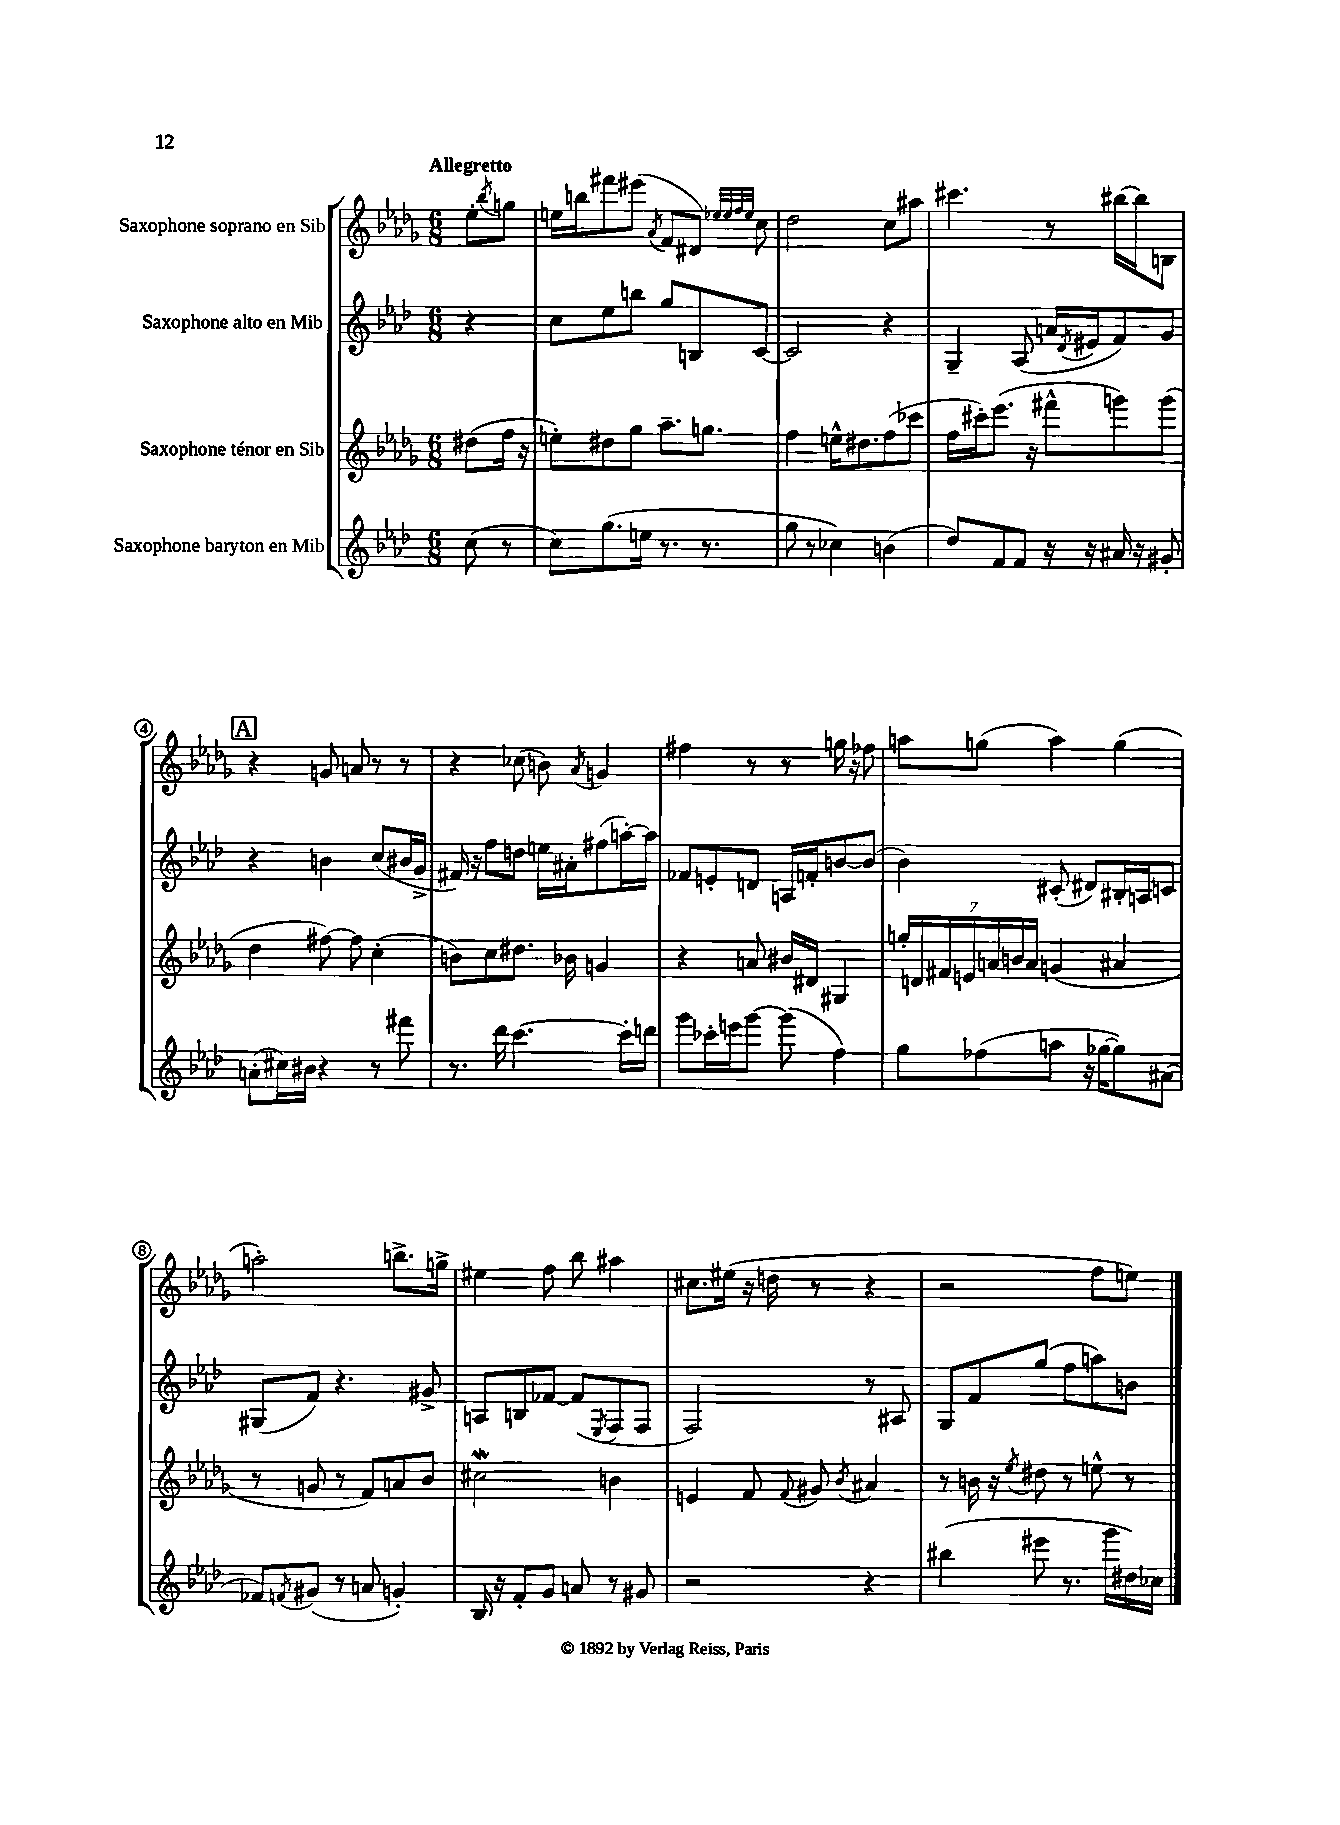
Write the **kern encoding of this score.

**kern	**kern	**kern	**kern
*part4	*part3	*part2	*part1
*staff4	*staff3	*staff2	*staff1
*I"Saxophone baryton en Mib	*I"Saxophone ténor en Sib	*I"Saxophone alto en Mib	*I"Saxophone soprano en Sib
*clefG2	*clefG2	*clefG2	*clefG2
*k[b-e-a-d-]	*k[b-e-a-d-g-]	*k[b-e-a-d-]	*k[b-e-a-d-g-]
*M6/8	*M6/8	*M6/8	*M6/8
=	=	=	=
!	!	!	!LO:TX:a:B:t=Allegretto
(8cc\	(8dd#X\L	4r	8ee-'\L
.	.	.	8qbb-/
8r	16ff\Jk	.	8ggn\J
.	16r	.	.
=1	=1	=1	=1
8cc\L)	8een'\L)	8cc\L	16een\LL
.	.	.	16bbn\J
(8.gg\	8dd#X\	8ee-\	8fff#X\
.	8gg-\J	8bbn\J	(8eee#X\J
16een\Jk	.	.	.
.	.	.	8qa-/
8.r	8.aa-~\L	8gg/L	8f/L
.	.	8Bn/	8d#X/J)
8.r	8.ggn\J	.	.
.	.	.	32qqee-X/LLL
.	.	.	32qqee-/
.	.	.	32qqff/
.	.	.	32qqee-/JJJ
.	.	[8c/J	8cc\
=2	=2	=2	=2
8gg\	4ff\	2c/]	2dd-\
8r	.	.	.
4cc-X\)	16een^^\KL	.	.
.	8.dd#X\	.	.
(4bn\	(8ff\	4r	8cc\L
.	8ccc-X\J	.	8aa#X\J
=3	=3	=3	=3
8dd-/L)	16ff\LL	4G~/	4.ccc#X\
.	16ccc#X'\J)	.	.
8f/	(8.eee-\J	.	.
8f/J	.	(8A-/	.
.	16r	.	.
16r	8fff#X^^\L	16an/LL	8r
.	.	8qd-/	.
16r	.	16e#X/J	.
16a#X/	8gggn\)	8f/)	[16bb#X\LL
16r	.	.	16bb#\J]
8g#X'/	(8ggg\J	8g/J	8Bn\J
!!LO:LB:g=z
!!LO:REH:place=s1:t=A
=4	=4	=4	=4
(8an'\L	4dd-\	4r	4r
16cc#X\L)	.	.	.
16b#X\JJ	.	.	.
4r	[8ff#X\)	4bn\	8gn/
.	8ff#\]	.	8an/
8r	(4cc'\	(8cc/L	8r
8fff#X\	.	16b#X/L	8r
.	.	16g^/JJ	.
=5	=5	=5	=5
8.r	8bn\L)	16f#X/)	4r
.	.	16r	.
.	8cc\	8ff\L	.
16ddd-\	.	.	.
[4.ccc\	8.dd#X\J	8ddn\J	(8cc-X\
.	.	16een\LL	8bn\)
.	16b-X\	16a#X'\J	.
.	.	.	8qa-/
.	4gn/	(8ff#X\	4gn/
16ccc'\LL]	.	[16aan'\L)	.
16dddn\JJ	.	16aa\JJ]	.
=6	=6	=6	=6
8ggg\L	4r	8f-X/L	4ff#X\
16ccc-X'\L	.	8en'/	.
16eeen\J	.	.	.
[8ggg\J	8an/	8dn/J	8r
(8ggg\]	16b#X/LL	16An/LL	8r
.	16d#X/JJ	16fn'/J	.
4ff\)	4G#X/	[8bn/	16ggn\
.	.	.	16r
.	.	(8b/J]	8ff-X\
=7	=7	=7	=7
8gg\L	28ggn'/LL	4b-\)	8aan\L
.	28dn/	.	.
.	28f#X/	.	.
.	28en/	.	.
(8ff-X\	.	.	(8ggn\J
.	28an/	.	.
.	28bn/	.	.
.	28a/JJ	.	.
8aan\J	(4gn/	(8c#X'/	4aa\)
16r	.	8d#X/L)	.
[16gg-X\KL	.	.	.
8gg-\])	4a#X/	16B#X'/L	(4gg\
.	.	16An/J	.
(8a#X\J	.	8cn/J	.
!!LO:LB:g=z
=8	=8	=8	=8
8f-X/L)	8r	(8G#X/L	2aan'\)
8qfn/	.	.	.
(8g#X/J	8gn/	8f/J)	.
8r	8r	4.r	.
8an/	8f/L)	.	.
4gn'/)	8an/	.	8.bbn^\L
.	8b-/J	8g#X^/	.
.	.	.	16ggn^\Jk
=9	=9	=9	=9
16B-/	2cc#XW\	8An/L	4ee#X\
16r	.	.	.
8f'/L	.	8Bn/	.
8g/J	.	[8f-X/J	8ff\
8an/	.	(8f-/L]	8bb-\
.	.	8qE-/	.
8r	4bn\	8F/	4aa#X\
8g#X/	.	8F/J	.
=10	=10	=10	=10
2r	4en/	2F/)	8.cc#X\L
.	.	.	(16ee#X\Jk
.	8f/	.	16r
.	.	.	16ddn\
.	8qqf/	.	.
.	8g#X/	.	8r
.	8qb-/	.	.
4r	4a#X/	8r	4r
.	.	8A#X/	.
=11	=11	=11	=11
(4bb#X\	8r	8G/L	2r
.	16bn\	8f/	.
.	16r	.	.
.	8qee-/	.	.
8eee#X\	8dd#X\	(8gg/J	.
8.r	8r	8ff\L	.
.	8een^^\	8aan\)	8ff\L
16ggg\LL	.	.	.
16dd#X\)	8r	8bn\J	8een\J)
16cc-X\JJ	.	.	.
==	==	==	==
*-	*-	*-	*-
